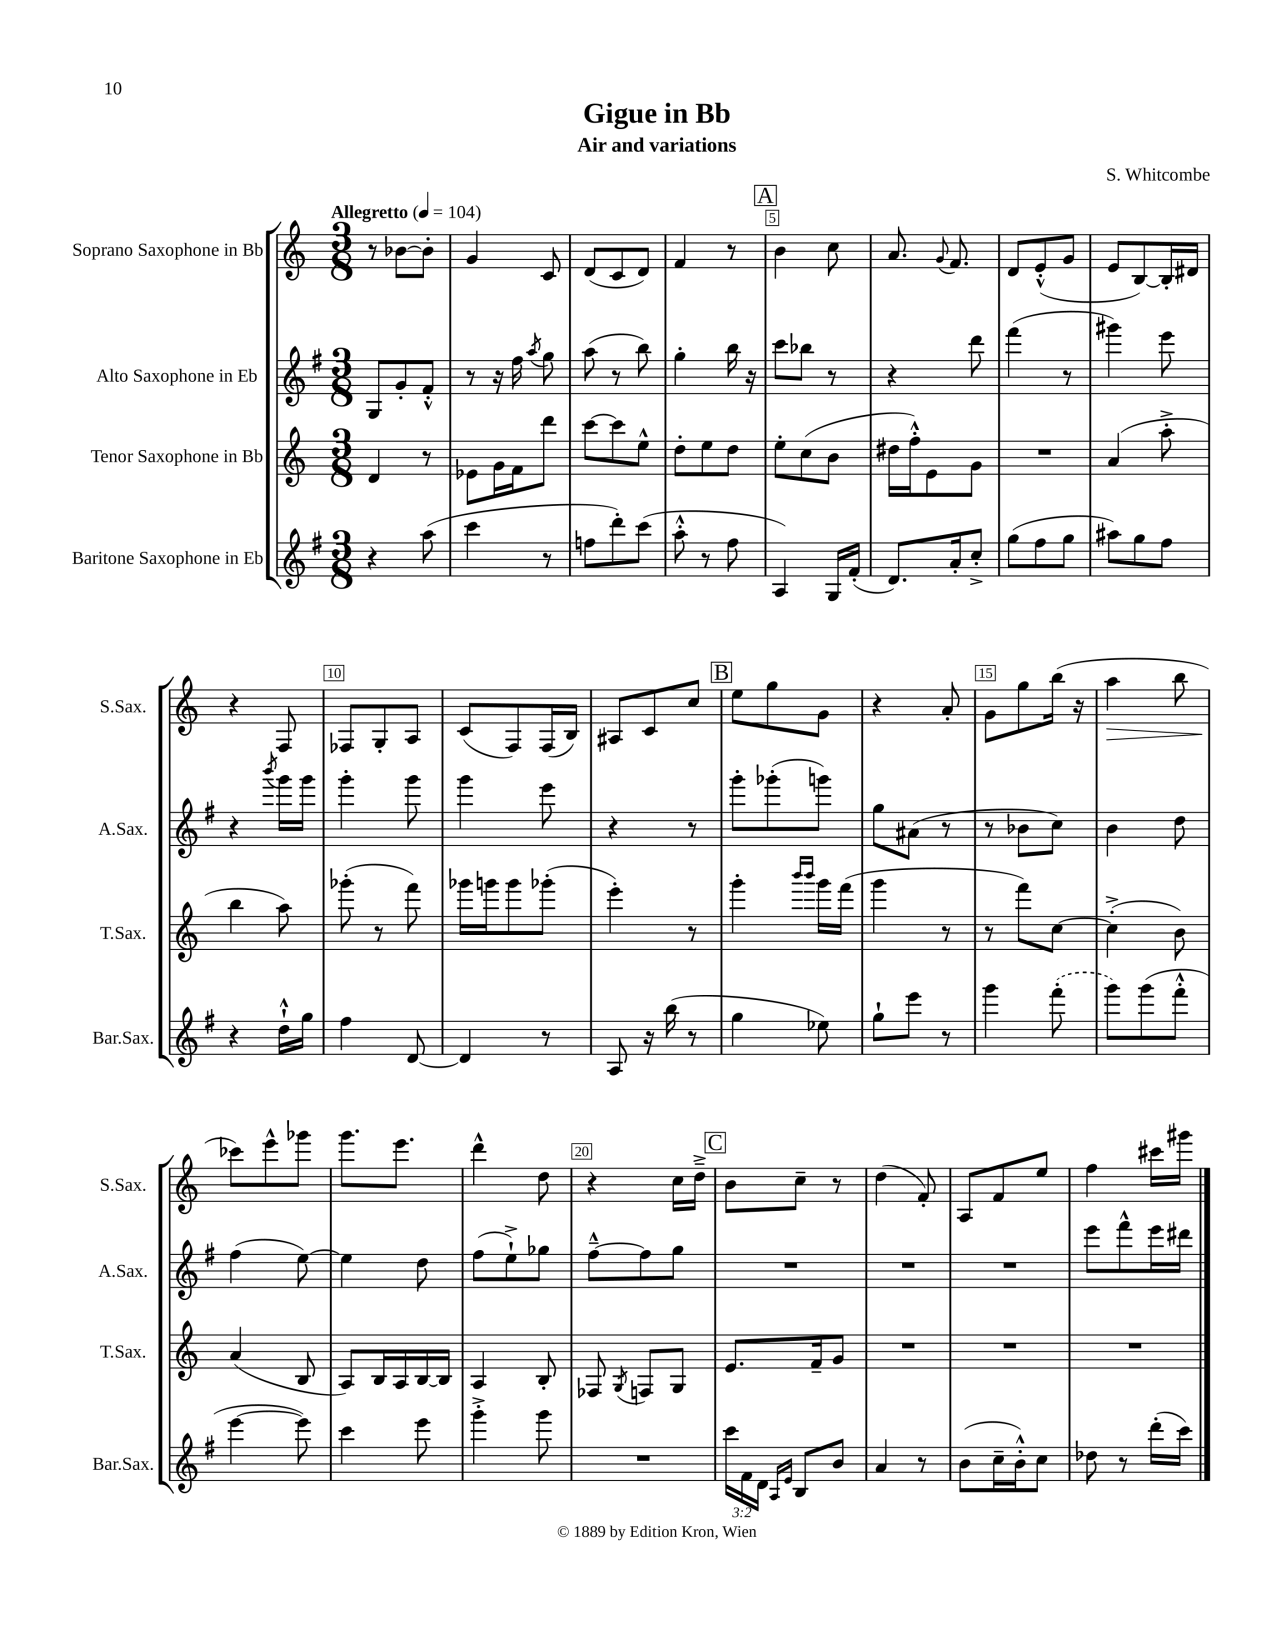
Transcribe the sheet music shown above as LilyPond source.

\header { title = "Gigue in Bb" composer = "S. Whitcombe" subtitle = "Air and variations" }
<<
\new StaffGroup <<
\new Staff = "s0" \with { instrumentName = "Soprano Saxophone in Bb" shortInstrumentName = "S.Sax." } {
    \clef treble \key c \major \numericTimeSignature \time 3/8 \tempo "Allegretto" 4 = 104
    \autoBeamOff r8 bes'8[~ bes'8]-. |
    g'4 c'8 |
    d'8[( c'8 d'8]) |
    f'4 r8 |
    \mark \markup { \box "A" } b'4 c''8 |
    a'8. \appoggiatura { g'8 } f'8. |
    d'8[ e'8-.-^( g'8] |
    e'8[ b8~) b16-. dis'16] |
    r4 f8 |
    fes8[ g8-. a8] |
    c'8[( f8) f16( b16]) |
    ais8[ c'8 c''8] |
    \mark \markup { \box "B" } e''8[ g''8 g'8] |
    r4 a'8-. |
    g'8[ g''8 b''16]( r16 |
    a''4\> b''8 |
    ces'''8[\!) e'''8-^ ges'''8] |
    g'''8.[ e'''8.] |
    d'''4-^ d''8 |
    r4 c''16[ d''16]---> |
    \mark \markup { \box "C" } b'8[ c''8]-- r8 |
    d''4( f'8-.) |
    a8[ f'8 e''8] |
    f''4 cis'''16[ gis'''16] \bar "|." |
}
\new Staff = "s1" \with { instrumentName = "Alto Saxophone in Eb" shortInstrumentName = "A.Sax." } {
    \clef treble \key g \major \numericTimeSignature \time 3/8
    \autoBeamOff g8[ g'8-. fis'8]-.-^ |
    r8 r16 fis''16 \acciaccatura { a''8 } g''8 |
    a''8( r8 b''8) |
    g''4-. b''16 r16 |
    \mark \markup { \box "A" } c'''8[ bes''8] r8 |
    r4 d'''8 |
    fis'''4( r8 |
    gis'''4) e'''8 |
    r4 \acciaccatura { b'''8 } g'''16[ g'''16] |
    g'''4-. g'''8 |
    g'''4 e'''8 |
    r4 r8 |
    \mark \markup { \box "B" } g'''8[-. ges'''8-.( g'''8]) |
    g''8[ ais'8]( r8 |
    r8 bes'8[ c''8]) |
    b'4 d''8 |
    fis''4( e''8~) |
    e''4 d''8 |
    fis''8[( e''8-!->) ges''8] |
    fis''8[~---^ fis''8 g''8] |
    \mark \markup { \box "C" } R4. |
    R4. |
    R4. |
    e'''8[ fis'''8-^ e'''16 dis'''16] \bar "|." |
}
\new Staff = "s2" \with { instrumentName = "Tenor Saxophone in Bb" shortInstrumentName = "T.Sax." } {
    \clef treble \key c \major \numericTimeSignature \time 3/8
    \autoBeamOff d'4 r8 |
    ees'8[ g'16 f'16 d'''8] |
    c'''8[~ c'''8 e''8]-^ |
    d''8[-. e''8 d''8] |
    \mark \markup { \box "A" } e''8[-. c''8( b'8] |
    dis''16[ f''16-.-^) e'8 g'8] |
    R4. |
    a'4( a''8-.-> |
    b''4 a''8) |
    ges'''8-.( r8 f'''8) |
    ges'''16[ g'''16 g'''8 ges'''8]-.( |
    e'''4-.) r8 |
    \mark \markup { \box "B" } g'''4-. \grace { b'''16[ b'''16] } g'''16[ f'''16]( |
    g'''4 r8 |
    r8 f'''8[) c''8]~ |
    c''4-.->( b'8) |
    a'4( b8 |
    a8[) b16 a16 b16~ b16] |
    a4 b8-. |
    fes8 \acciaccatura { g8 } f8[ g8] |
    \mark \markup { \box "C" } e'8.[ f'16-- g'8] |
    R4. |
    R4. |
    R4. \bar "|." |
}
\new Staff = "s3" \with { instrumentName = "Baritone Saxophone in Eb" shortInstrumentName = "Bar.Sax." } {
    \clef treble \key g \major \numericTimeSignature \time 3/8 \override Staff.TupletNumber.text = #tuplet-number::calc-fraction-text
    \autoBeamOff r4 a''8( |
    c'''4 r8 |
    f''8[ d'''8-.) c'''8]( |
    a''8-.-^ r8 fis''8 |
    \mark \markup { \box "A" } a4) g16[ fis'16]-.( |
    d'8.[) a'16-. c''8]-.-> |
    g''8[( fis''8 g''8] |
    ais''8[) g''8 fis''8] |
    r4 d''16[-!-^ g''16] |
    fis''4 d'8~ |
    d'4 r8 |
    a8 r16 b''16( r8 |
    \mark \markup { \box "B" } g''4 ees''8) |
    g''8[-! e'''8] r8 |
    g'''4 \once \slurDashed fis'''8-.( |
    g'''8[) g'''8( fis'''8]-.-^ |
    e'''4~ e'''8) |
    c'''4 e'''8 |
    g'''4-.-> g'''8 |
    R4. |
    \mark \markup { \box "C" } \tuplet 3/2 { c'''16[ fis'16 d'16] } \grace { a16[ e'16] } b8[ b'8] |
    a'4 r8 |
    b'8[( c''16-- b'16-.-^) c''8] |
    des''8 r8 d'''16[-.( c'''16]) \bar "|." |
}
>>
>>
\layout { \context { \Score \override BarNumber.break-visibility = ##(#f #t #t) barNumberVisibility = #(every-nth-bar-number-visible 5) \override BarNumber.stencil = #(make-stencil-boxer 0.1 0.3 ly:text-interface::print) } }
